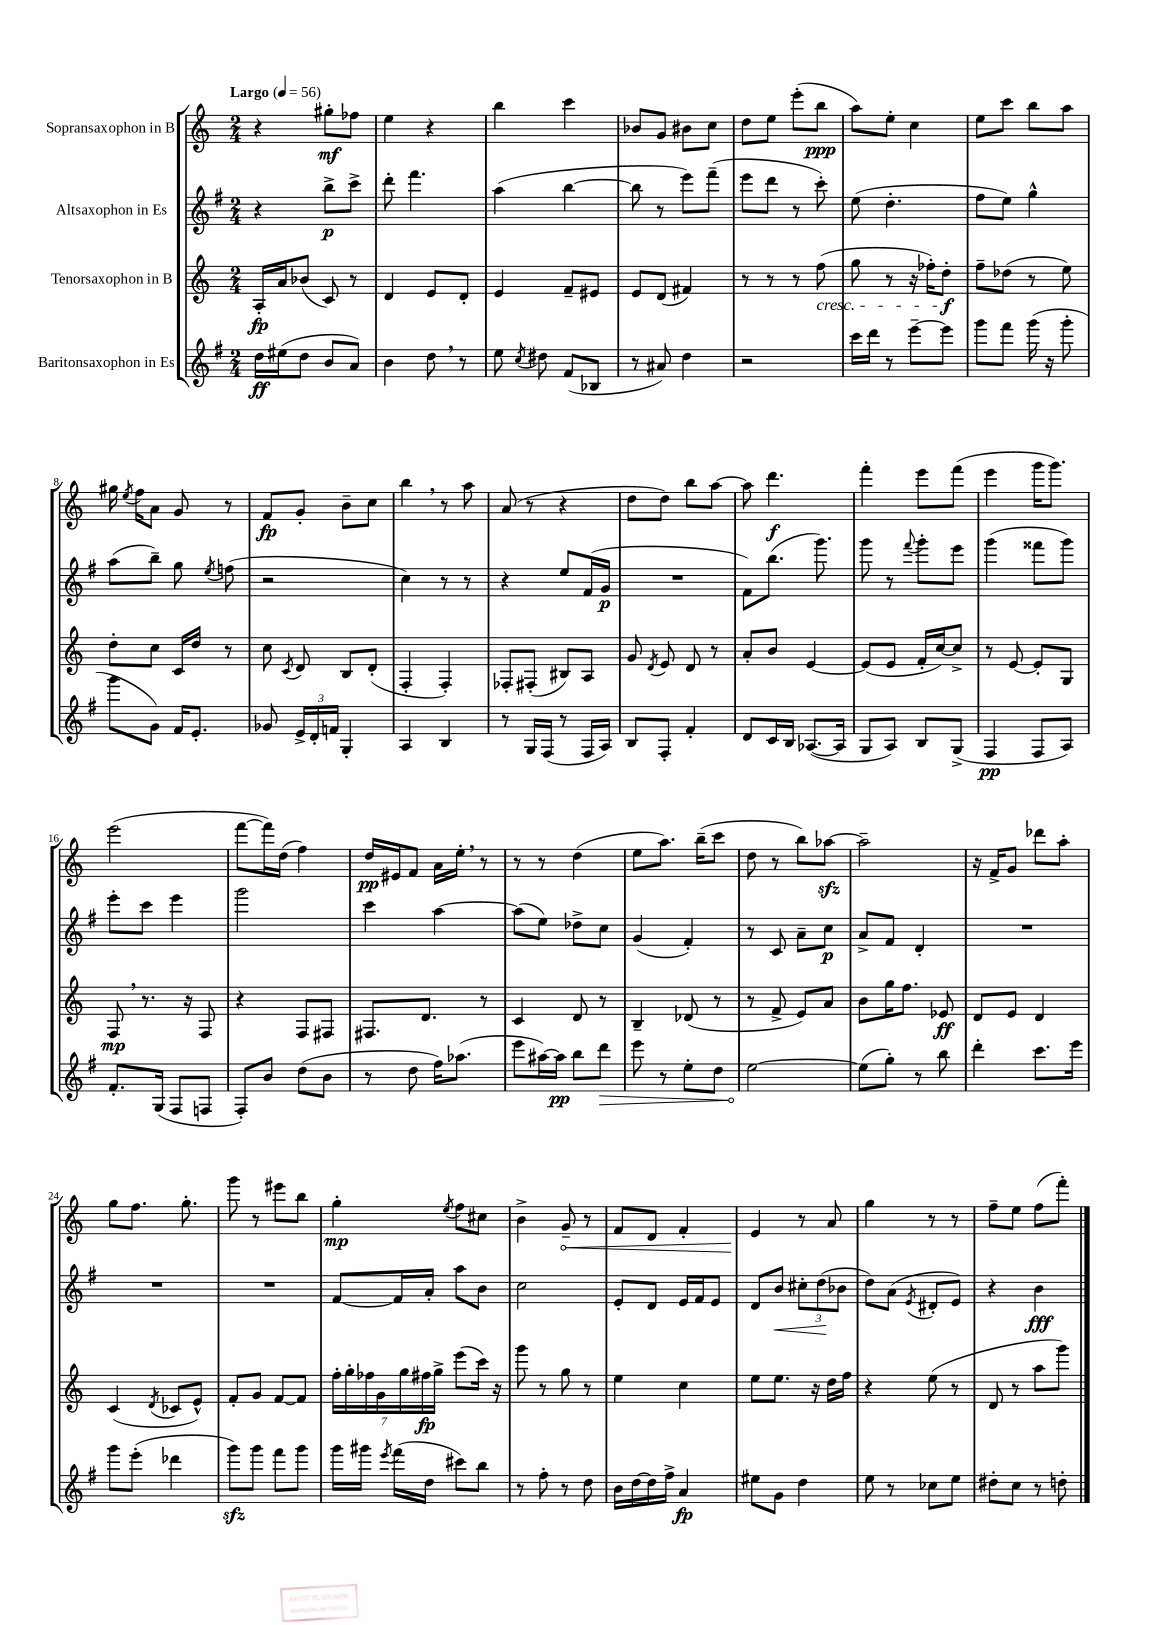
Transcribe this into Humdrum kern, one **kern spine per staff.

**kern	**kern	**kern	**kern
*staff4	*staff3	*staff2	*staff1
*clefG2	*clefG2	*clefG2	*clefG2
*k[f#]	*k[]	*k[f#]	*k[]
*M2/4	*M2/4	*M2/4	*M2/4
*MM56	*MM56	*MM56	*MM56
16dd	16A'	4r	4r
(16ee#	16a	.	.
8dd	(8b-	.	.
8b	8c)	8bb^	8gg#'
8a)	8r	8ccc^	8ff-
=	=	=	=
4b	4d	8ddd'	4ee
.	.	4.fff#	.
8dd	8e	.	4r
8r	8d'	.	.
=	=	=	=
8ee	4e	(4aa	4bb
8qcc	.	.	.
8dd#	.	.	.
(8f#	8f~	[4bb	4ccc
8B-	8e#	.	.
=	=	=	=
8r	8e	8bb]	8b-
8a#)	(8d	8r	8g
4dd	4f#)	8eee)	8b#
.	.	(8fff#~	8cc
=	=	=	=
2r	8r	8eee	8dd
.	8r	8ddd	8ee
.	8r	8r	(8eee'
.	(8ff	8ccc')	8bb
=	=	=	=
16ccc	8gg	(8ee	8aa)
16ddd	.	.	.
8r	8r	4.dd'	8ee'
[8eee~	16r	.	4cc
.	16ff-')	.	.
8eee]	8dd'	.	.
=	=	=	=
8ggg	8ff~	8ff#	8ee
8fff#	(8dd-	8ee)	8ccc
(16ggg	8r	4gg^^	8bb
16r	.	.	.
8ggg'	8ee)	.	8aa
=	=	=	=
8ggg	8dd'	(8aa	16gg#
.	.	.	8qee
.	.	.	16ff
8g)	8cc	8bb~)	8a
16f#	16c	8gg	8g
8.e'	16dd	.	.
.	.	8qee	.
.	8r	(8ff	8r
=	=	=	=
8g-	8cc	2r	8f
.	8qc	.	.
24e^	8d	.	8g'
24d'	.	.	.
24f	.	.	.
4G'	8B	.	8b~
.	(8d'	.	8cc
=	=	=	=
4A	4F'	4cc)	4bb
4B	4F')	8r	8r
.	.	8r	8aa
=	=	=	=
8r	8F-'	4r	(8a
16G	(8F#'	.	8r
(16F#	.	.	.
8r	8B#)	8ee	4r
16F#	8A	(16f#	.
16A)	.	16g	.
=	=	=	=
8B	8g	2r	8dd
.	8qd	.	.
8F#'	8e	.	8dd)
4f#'	8d	.	8bb
.	8r	.	[8aa
=	=	=	=
8d	8a'	8f#)	8aa]
16c	8b	(8.bb	4.ddd
16B	.	.	.
([8.A-	[4e	.	.
.	.	8.ggg)	.
16A-]	.	.	.
=	=	=	=
8G	(8e]	8ggg	4fff'
8A)	8e	8r	.
.	.	8qqfff#	.
8B	16f'	8ggg'	8eee
.	[16cc)	.	.
(8G^	8cc^]	8eee	(8fff
=	=	=	=
4F#	8r	(4ggg	4eee
.	[8e	.	.
8F#	8e']	8fff##	16ggg
.	.	.	8.ggg)
8A)	8G	8ggg)	.
=	=	=	=
8.f#'	8F	8eee'	(2eee
.	8.r	8ccc	.
(16G	.	.	.
8F#	.	4eee	.
.	16r	.	.
8F	8F	.	.
=	=	=	=
8F#')	4r	2ggg	[8fff
8b	.	.	16fff])
.	.	.	(16dd
(8dd	8F	.	4ff)
8b	8F#	.	.
=	=	=	=
8r	8.F#	4ccc	16dd
.	.	.	16e#
8dd	.	.	8f
.	8.d	.	.
16ff#)	.	[4aa	16a
(8.aa-	.	.	16ee'
.	8r	.	8r
=	=	=	=
8eee	4c	(8aa]	8r
[16aa#)	.	8ee)	8r
16aa#]	.	.	.
8bb	8d	8dd-^	(4dd
8ddd	8r	8cc	.
=	=	=	=
8eee	4B~	(4g	8ee
8r	.	.	8.aa)
8ee'	(8d-	4f#')	.
.	.	.	(16bb~
8dd	8r	.	8ccc
=	=	=	=
[2ee	8r	8r	8dd
.	8f^	8c	8r
.	8e)	8a~	8bb)
.	8a	8cc	[8aa-
=	=	=	=
(8ee]	8b	8a^	2aa-~]
8gg')	16gg	8f#	.
.	8.ff	.	.
8r	.	4d'	.
8bb	8e-	.	.
=	=	=	=
4ddd'	8d	2r	16r
.	.	.	16f^
.	8e	.	8g
8.ccc	4d	.	8ddd-
.	.	.	8aa'
16eee	.	.	.
=	=	=	=
8ggg	(4c	2r	8gg
(8eee'	.	.	8.ff
.	8qd	.	.
4ddd-	8c-	.	.
.	.	.	8.gg'
.	8e^^)	.	.
=	=	=	=
8ggg)	8f'	2r	8ggg
8ggg	8g	.	8r
8fff#	[8f	.	8eee#
8ggg	8f]	.	8bb
=	=	=	=
16ggg	28ff'	[8f#	4gg'
.	28gg'	.	.
16ggg#	.	.	.
.	28ff-	.	.
.	28g	.	.
8qeee	.	.	.
(16fff#	.	16f#]	.
.	28gg	.	.
.	28ff#	.	.
16dd	.	16a'	.
.	28gg^	.	.
.	.	.	8qee
8ccc#)	(8eee	8aa	8ff
8bb	16ccc)	8b	8cc#
.	16r	.	.
=	=	=	=
8r	8ggg	2cc	4b^
8ff#'	8r	.	.
8r	8gg	.	8g~
8dd	8r	.	8r
=	=	=	=
16b	4ee	8e'	8f
[16dd	.	.	.
16dd]	.	8d	8d
16ff#^	.	.	.
4a	4cc	16e	4f'
.	.	16f#	.
.	.	8e	.
=	=	=	=
8ee#	8ee	8d	4e
8g	8.ee	8b	.
4dd	.	12cc#'	8r
.	16r	.	.
.	.	(12dd	.
.	16dd	.	8a
.	.	12b-	.
.	16ff	.	.
=	=	=	=
8ee	4r	8dd)	4gg
8r	.	(8a	.
.	.	8qe	.
8cc-	(8ee	8d#'	8r
8ee	8r	8e)	8r
=	=	=	=
8dd#'	8d	4r	8ff~
8cc	8r	.	8ee
8r	8aa	4b	(8ff
8dd'	8ggg)	.	8fff')
==	==	==	==
*-	*-	*-	*-
